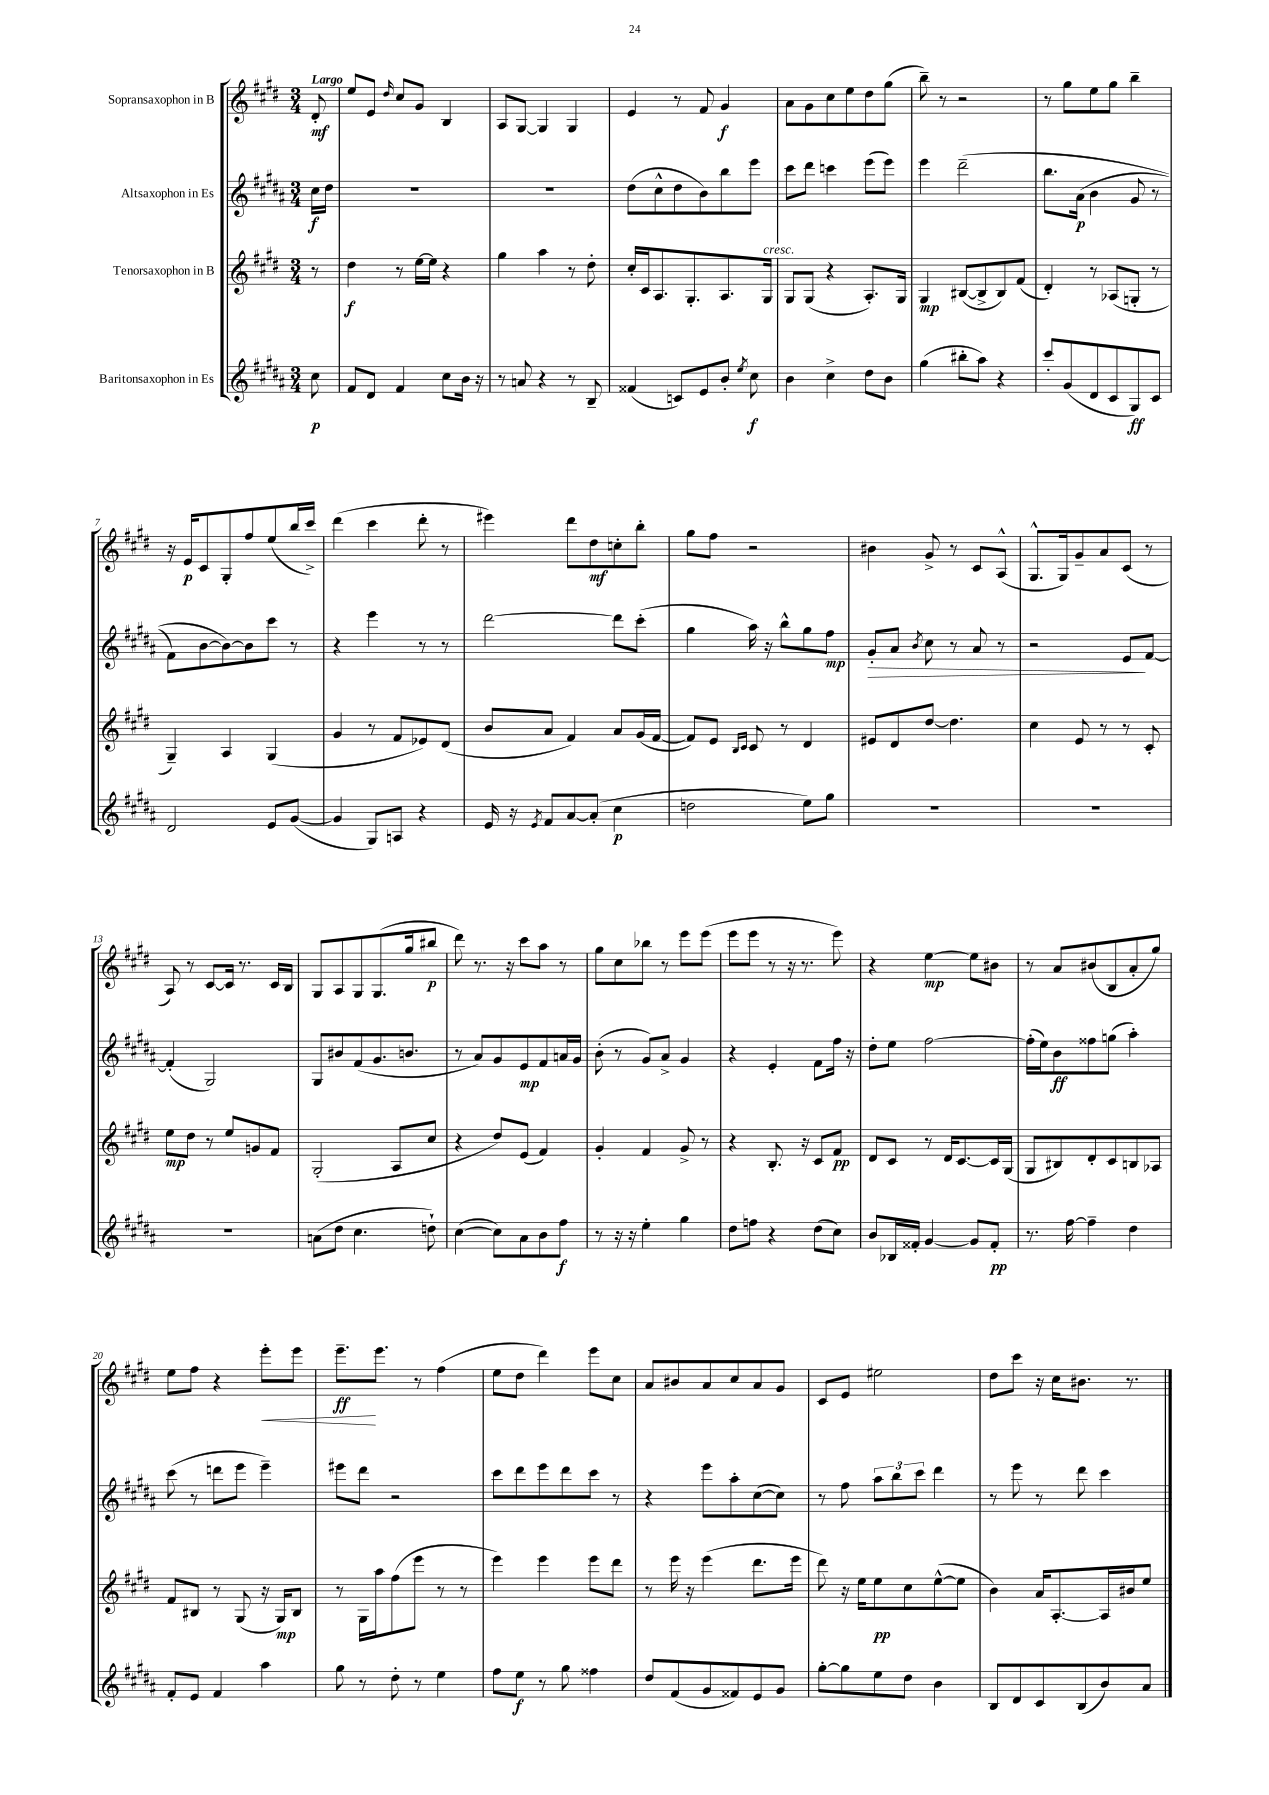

**kern	**kern	**kern	**kern
*staff4	*staff3	*staff2	*staff1
*clefG2	*clefG2	*clefG2	*clefG2
*k[f#c#g#d#a#]	*k[f#c#g#d#]	*k[f#c#g#d#a#]	*k[f#c#g#d#]
*M3/4	*M3/4	*M3/4	*M3/4
8cc#	8r	16cc#	8d#'
.	.	16dd#	.
=	=	=	=
8f#	4dd#	2.r	8ee
8d#	.	.	8e
.	.	.	16qqdd#
4f#	8r	.	8cc#
.	[16ee	.	8g#
.	16ee]	.	.
8cc#	4r	.	4B
16b	.	.	.
16r	.	.	.
=	=	=	=
8r	4gg#	2.r	8A
8a	.	.	[8G#
4r	4aa	.	4G#]
8r	8r	.	4G#
8B~	8dd#'	.	.
=	=	=	=
(4f##	16cc#'	(8dd#	4e
.	16c#	.	.
.	8.A	8cc#^^	.
8c)	.	8dd#	8r
.	8.G#'	.	.
8e	.	8b)	8f#
8b'	8.A	8bb	4g#
8qee	.	.	.
8cc#	.	8eee	.
.	16G#	.	.
=	=	=	=
4b	8G#	8ccc#	8a
.	(8G#	8ddd#	8g#
4cc#^	4r	4ccc	8cc#
.	.	.	8ee
8dd#	8.A')	(8eee	8dd#
8b	.	8eee)	(8gg#
.	16G#	.	.
=	=	=	=
(4gg#	4G#	4eee	8bb~)
.	.	.	8r
8bb#'	([8B#	&(2ddd#~	2r
8aa#)	8B#^]	.	.
4r	8B#)	.	.
.	(8f#	.	.
=	=	=	=
8ccc#'	4d#')	8.bb	8r
(8g#	.	.	8gg#
.	.	(16a#	.
8d#	8r	4b	8ee
8c#	(8A-	.	8gg#
8G#)	8G'	8g#	4bb~
8c#	8r	8r	.
=	=	=	=
2d#	4G#~)	8f#)	16r
.	.	.	16e
.	.	[8b	8c#
.	4A	8b_&)	8G#'
.	.	8b]	8ff#
8e	(4G#	8ccc#	(8ee
([8g#	.	8r	16bb
.	.	.	16ccc#^)
=	=	=	=
4g#]	4g#	4r	(4ddd#
8G#)	8r	4eee	4ccc#
8A	8f#	.	.
4r	8e-)	8r	8ddd#'
.	(8d#	8r	8r
=	=	=	=
16e	8b	[2ddd#	4eee#)
16r	.	.	.
8qe	.	.	.
8f#	8a	.	.
[8a#	4f#)	.	8ddd#
(8a#']	.	.	8dd#
4cc#	8a	8ddd#]	8cc'
.	(16g#	(8ccc#'	8bb'
.	[16f#	.	.
=	=	=	=
2dd	8f#])	4gg#	8gg#
.	8e	.	8ff#
.	16qqB	.	.
.	16qqc#	.	.
.	8c#	16aa#)	2r
.	.	16r	.
.	8r	8bb^^	.
8ee)	4d#	8gg#	.
8gg#	.	8ff#	.
=	=	=	=
2.r	8e#	8g#'	4b#
.	8d#	8a#	.
.	.	8qb	.
.	[8dd#	8cc#	8g#^
.	4.dd#]	8r	8r
.	.	8a#	8c#
.	.	8r	(8A^^
=	=	=	=
2.r	4cc#	2r	8.G#^^
.	.	.	16G#)
.	8e	.	8g#~
.	8r	.	8a
.	8r	8e	(8c#
.	8c#'	[8f#	8r
=	=	=	=
2.r	8ee	(4f#']	8A)
.	8dd#	.	8r
.	8r	2G#)	[8c#
.	8ee	.	16c#]
.	.	.	8.r
.	8g	.	.
.	8f#	.	16c#
.	.	.	16B
=	=	=	=
(8a	(2G#'	8G#	8G#
8dd#	.	8b#	8A
4.cc#	.	(8f#	8G#
.	.	8.g#	(8.G#
.	8A	.	.
.	.	8.b	16gg#
8dd`)	8cc#	.	8bb#
=	=	=	=
([4cc#	4r	8r	8ddd#)
.	.	8a#)	8.r
8cc#])	8dd#)	8g#	.
.	.	.	16r
8a#	(8e	8e	8ccc#
8b	4f#)	8f#	8aa
8ff#	.	16a	8r
.	.	16g#	.
=	=	=	=
8r	4g#'	(8b'	8gg#
16r	.	8r	8cc#
16r	.	.	.
4ee'	4f#	8g#)	8bb-
.	.	8a#^	8r
4gg#	8g#^	4g#	8eee
.	8r	.	(8eee
=	=	=	=
8dd#	4r	4r	8eee
8ff	.	.	8eee
4r	8.B'	4e'	8r
.	.	.	16r
.	16r	.	8.r
(8dd#	8c#	8f#	.
8cc#)	8f#	16ff#	8eee)
.	.	16r	.
=	=	=	=
8b	8d#	8dd#'	4r
16B-	8c#	8ee	.
16f##'	.	.	.
[4g#	8r	[2ff#	[4ee
.	16d#	.	.
.	[8.c#	.	.
8g#]	.	.	8ee]
8f##'	16c#]	.	8b#
.	(16G#	.	.
=	=	=	=
8.r	8G#	(16ff#']	8r
.	.	16ee)	.
.	8B#)	8b	8a
[16ff#	.	.	.
4ff#~]	8d#'	8ff##	(8b#
.	8c#	(8gg	8B
4dd#	8B	4aa#')	8a'
.	8A-	.	8gg#)
=	=	=	=
8f#'	8f#	(8ccc#	8ee
8e	8B#	8r	8ff#
4f#	8r	8ddd	4r
.	(8G#	8eee	.
4aa#	16r	4eee~)	8eee'
.	16G#)	.	.
.	8B#	.	8eee
=	=	=	=
8gg#	8r	8eee#	8.eee~
8r	16G#	8ddd#	.
.	16aa	.	8.eee
8dd#'	(8ff#	2r	.
8r	8eee	.	8r
4ee	8r	.	(4ff#
.	8r	.	.
=	=	=	=
8ff#	4eee)	8ccc#	8ee
8ee	.	8ddd#	8dd#
8r	4eee	8eee	4ddd#)
8gg#	.	8ddd#	.
4ff##	8eee	8ccc#	8eee
.	8ddd#	8r	8cc#
=	=	=	=
8dd#	8r	4r	8a
(8f#	16eee	.	8b#
.	16r	.	.
8g#	(4eee	8eee	8a
8f##)	.	8aa#'	8cc#
8e	8.ddd#	([8cc#	8a
8g#	.	8cc#])	8g#
.	16eee	.	.
=	=	=	=
[8gg#'	8ddd#)	8r	8c#
8gg#]	16r	8ff#	8e
.	16ee	.	.
8ee	8ee	12aa#	2ee#
.	.	12bb	.
8dd#	8cc#	.	.
.	.	12ccc#	.
4b	([8ee^^	4ddd#	.
.	8ee]	.	.
=	=	=	=
8B	4b)	8r	8dd#
8d#	.	8eee	8ccc#
8c#	16a	8r	16r
.	[8.A'	.	16cc#
(8B	.	8ddd#	8.b#
8b)	16A]	4ccc#	.
.	16b#	.	8.r
8a#	8ee	.	.
==	==	==	==
*-	*-	*-	*-
